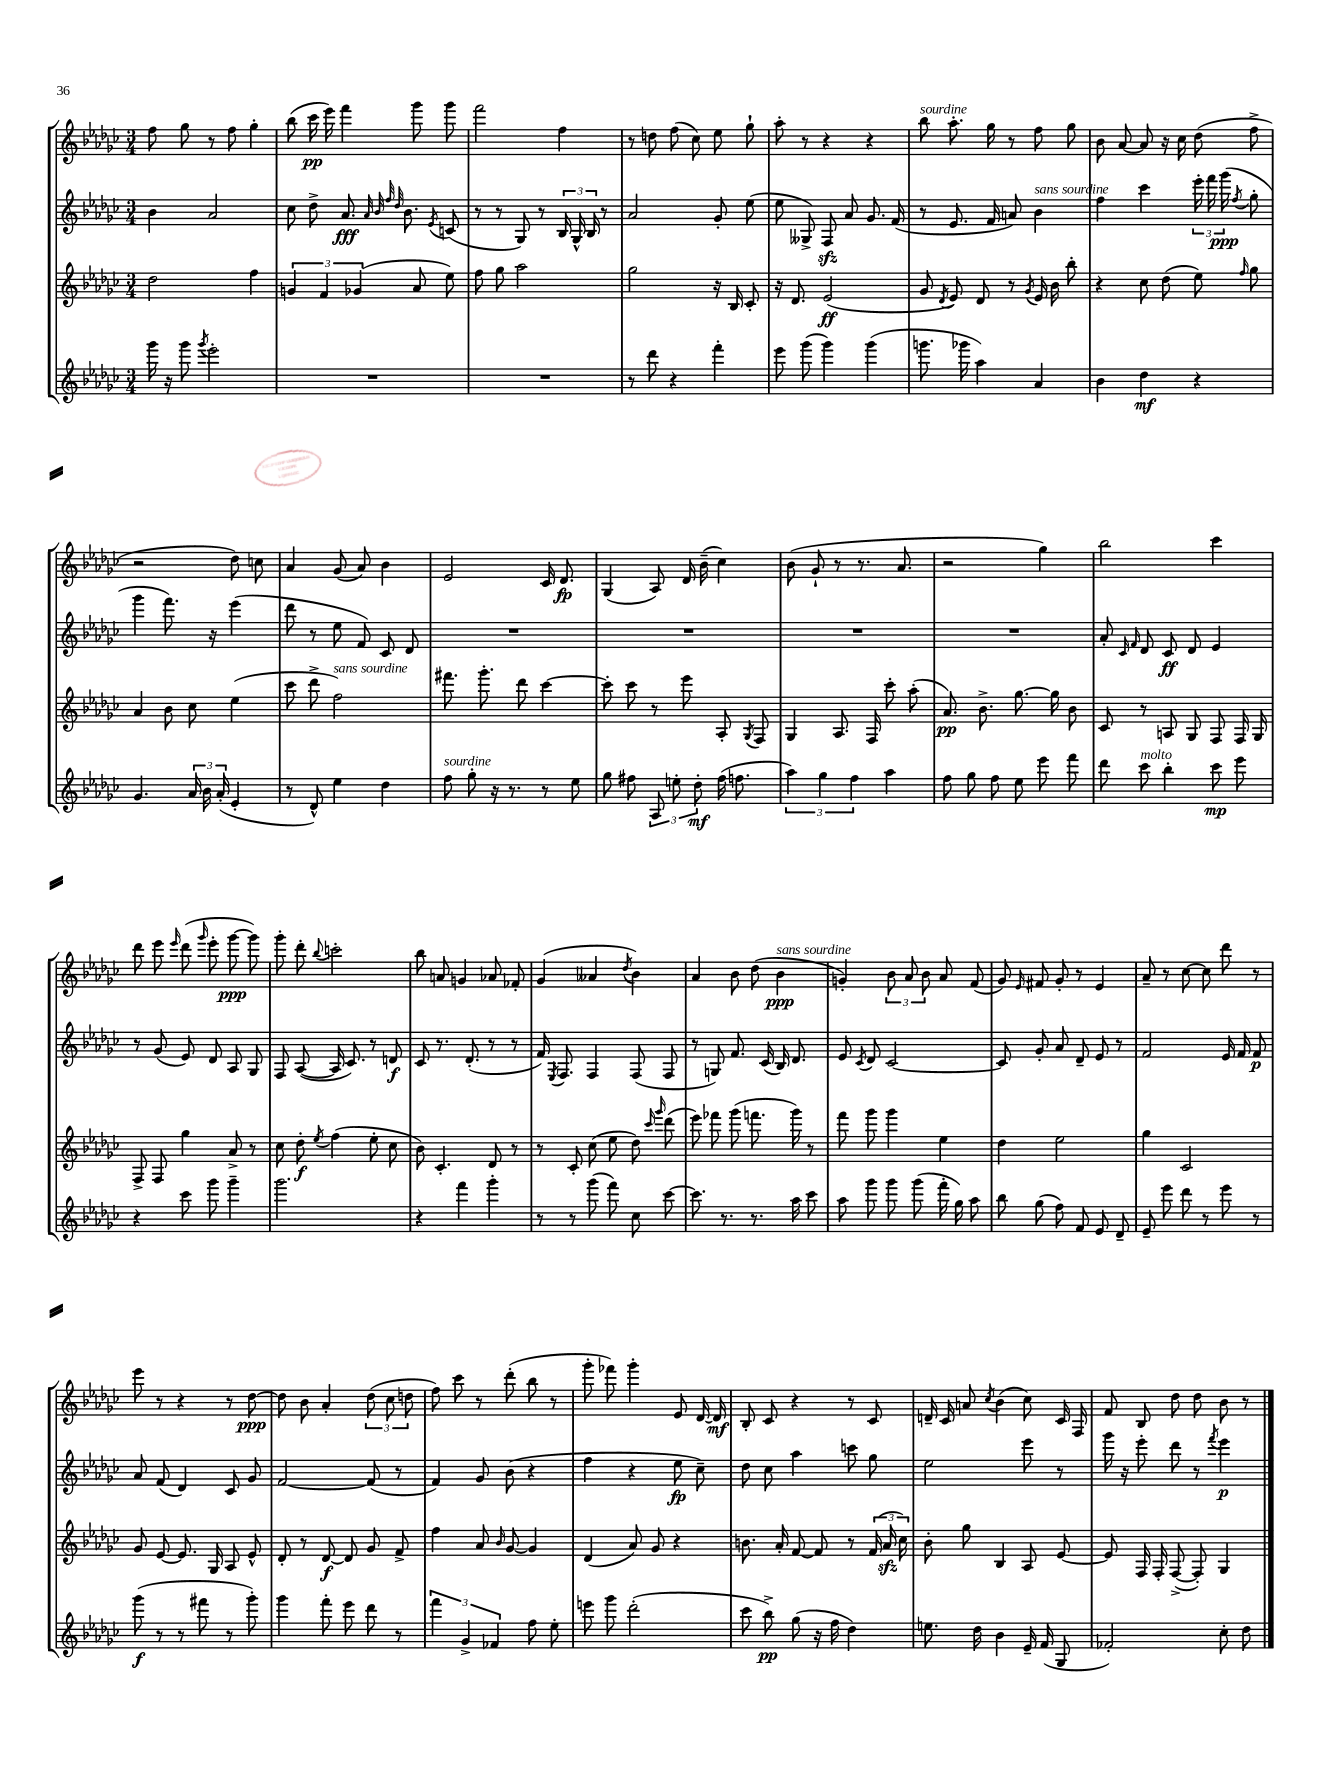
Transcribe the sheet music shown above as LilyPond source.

<<
\new StaffGroup <<
\new Staff = "s0" {
    \clef treble \key ges \major \numericTimeSignature \time 3/4
    \autoBeamOff f''8 ges''8 r8 f''8 ges''4-. |
    bes''8( ces'''16\pp ees'''16) f'''4 ges'''8 ges'''8 |
    f'''2 f''4 |
    r8 d''8 f''8( ces''8) ees''8 ges''8-! |
    aes''8-. r8 r4 r4 |
    bes''8^\markup { \italic "sourdine" } aes''8.-. ges''16 r8 f''8 ges''8 |
    bes'8 aes'8~ aes'8 r16 ces''16 des''8( f''8-> |
    r2 des''8) c''8 |
    aes'4 ges'8( aes'8) bes'4 |
    ees'2 ces'16 des'8.\fp |
    ges4( aes8) des'16 bes'16--( ces''4) |
    bes'8( ges'8-! r8 r8. aes'8. |
    r2 ges''4) |
    bes''2 ces'''4 |
    des'''8 ees'''8 \grace { ees'''16 } des'''8( \grace { ges'''16 } ees'''8-. ges'''8~\ppp ges'''8) |
    ges'''8-. des'''8-. \appoggiatura { bes''8 } c'''2-. |
    bes''8 a'8 g'4 aes'8 fes'8-. |
    ges'4( aeses'4 \acciaccatura { des''8 } bes'4) |
    aes'4 bes'8 des''8( bes'4\ppp^\markup { \italic "sans sourdine" } |
    g'4-.) \tuplet 3/2 { bes'8 aes'8 bes'8 } aes'8 f'8( |
    ges'8) \grace { ees'16 } fis'8 ges'8-. r8 ees'4 |
    aes'8-- r8 ces''8~ ces''8 des'''8 r8 |
    ees'''8 r8 r4 r8 des''8~\ppp |
    des''8 bes'8 aes'4-. \tuplet 3/2 { des''8( ces''8 d''8 } |
    f''8) ces'''8 r8 des'''8-.( bes''8 r8 |
    ges'''8-. fes'''8) ges'''4-. ees'8 des'16~ des'16\mf |
    bes8-. ces'8 r4 r8 ces'8 |
    d'16-- ces'16 a'8 \acciaccatura { ces''8 } bes'4( ces''8) ces'16 f16 |
    f'8 bes8 des''8 des''8 bes'8 r8 \bar "|." |
}
\new Staff = "s1" {
    \clef treble \key ges \major \numericTimeSignature \time 3/4
    \autoBeamOff bes'4 aes'2 |
    ces''8 des''8-> aes'8.\fff \grace { aes'32 bes'32 f''32 des''32 } bes'8. \acciaccatura { ees'8 } c'8( |
    r8 r8 ges8) r8 \tuplet 3/2 { bes16 ges16-^ bes16 } r8 |
    aes'2 ges'8-. ees''8( |
    ees''8 geses8->) f8\sfz aes'8 ges'8. f'16( |
    r8 ees'8. f'16 a'8) bes'4^\markup { \italic "sans sourdine" } |
    f''4 ces'''4 \tuplet 3/2 { ees'''16-. f'''16 ges'''16\ppp( } \acciaccatura { f''8 } ges''8-. |
    ges'''4 f'''8.) r16 ees'''4( |
    des'''8 r8 ees''8 f'8) ces'8 des'8 |
    R2. |
    R2. |
    R2. |
    R2. |
    aes'8-. \grace { ces'16 f'16 } des'8 ces'8\ff des'8 ees'4 |
    r8 ges'8( ees'8) des'8 aes8 ges8 |
    f8 aes8~( aes16 ces'8.) r8 d'8\f |
    ces'8 r8. des'8.-.( r8 r8 |
    f'16) \acciaccatura { ees8 } f8. f4 f8( f8 |
    r8 g8) f'8. ces'16( bes16) des'8. |
    ees'8 \acciaccatura { ces'8 } des'8 ces'2~ |
    ces'8 ges'8-. aes'8 des'8-- ees'8 r8 |
    f'2 ees'16 f'16 f'8\p |
    aes'8 f'8( des'4) ces'8 ges'8 |
    f'2~ f'8( r8 |
    f'4) ges'8 bes'8( r4 |
    f''4 r4 ees''8\fp ces''8--) |
    des''8 ces''8 aes''4 c'''8 ges''8 |
    ees''2 ees'''8 r8 |
    ges'''16 r16 ees'''8-. des'''8 r8 \acciaccatura { f'''8 } ees'''4\p \bar "|." |
}
\new Staff = "s2" {
    \clef treble \key ges \major \numericTimeSignature \time 3/4
    \autoBeamOff des''2 f''4 |
    \tuplet 3/2 { g'4 f'4 ges'4( } aes'8 ees''8) |
    f''8 ges''8 aes''2 |
    ges''2 r16 bes16 ces'8-. |
    r16 des'8. ees'2\ff( |
    ges'8 \acciaccatura { des'8 } ees'8) des'8 r8 \acciaccatura { ges'8 } ees'16 bes'16 bes''8-. |
    r4 ces''8 des''8( ees''8) \grace { f''16 } ges''8 |
    aes'4 bes'8 ces''8 ees''4( |
    ces'''8 des'''8-> f''2^\markup { \italic "sans sourdine" }) |
    fis'''8. ges'''8.-. des'''8 ces'''4~ |
    ces'''8-. ces'''8 r8 ees'''8 aes8-. \acciaccatura { ges8 } f8 |
    ges4 aes8. f16 ces'''8-. aes''8-.( |
    aes'8.\pp) bes'8.-> ges''8.~ ges''16 bes'8 |
    ces'8 r8 a8 ges8 f8 f16 ges16 |
    f8-> f8 ges''4 aes'8-> r8 |
    ces''8 des''8-.\f \acciaccatura { ees''8 } f''4( ees''8-. ces''8 |
    bes'8) ces'4.-. des'8 r8 |
    r8 ces'8-. ces''8( ees''8 des''8) \grace { ces'''16 ges'''16 } des'''8( |
    ees'''8) fes'''8 ges'''8( f'''8. ges'''16) r8 |
    f'''8 ges'''8 ges'''4 ees''4 |
    des''4 ees''2 |
    ges''4 ces'2 |
    ges'8 ees'8~ ees'8. ges16 aes8 ees'8-^ |
    des'8-. r8 des'8~\f des'8 ges'8 f'8-> |
    f''4 aes'8 \grace { bes'16 } ges'8~ ges'4 |
    des'4( aes'8) ges'8 r4 |
    b'8. aes'16-. f'8~ f'8 r8 \tuplet 3/2 { f'16( aes'16\sfz ces''16) } |
    bes'8-. ges''8 bes4 aes8 ees'8~ |
    ees'8 f16 f16-. f8~->( f8-.) ges4 \bar "|." |
}
\new Staff = "s3" {
    \clef treble \key ges \major \numericTimeSignature \time 3/4
    \autoBeamOff ges'''16 r16 ges'''8 \acciaccatura { ges'''8 } ees'''2-. |
    R2. |
    R2. |
    r8 des'''8 r4 f'''4-. |
    ees'''8 ges'''8( ges'''4) ges'''4( |
    g'''8. ges'''16 aes''4) aes'4 |
    bes'4 des''4\mf r4 |
    ges'4. \tuplet 3/2 { aes'16 bes'16 aes'16-.( } ees'4-. |
    r8 des'8-^) ees''4 des''4 |
    f''8^\markup { \italic "sourdine" } ges''8-. r16 r8. r8 ees''8 |
    ges''8 fis''8 \tuplet 3/2 { aes8 e''8-. des''8-.\mf } fis''16( f''8. |
    \tuplet 3/2 { aes''4) ges''4 f''4 } aes''4 |
    f''8 ges''8 f''8 ees''8 ees'''8 f'''8 |
    des'''8 ces'''8^\markup { \italic "molto" } bes''4-. ces'''8\mp ees'''8 |
    r4 ces'''8 ges'''8 ges'''4-- |
    ges'''2. |
    r4 f'''4 ges'''4-. |
    r8 r8 ges'''8( f'''8) ces''8 ces'''8~ |
    ces'''8. r8. r8. aes''16 ces'''8 |
    aes''8 ges'''8 ges'''8 ges'''8( f'''16-. ges''16) aes''8 |
    bes''8 ges''8( f''8) f'8 ees'8 des'8-- |
    ees'8-- ees'''8 des'''8 r8 ees'''8 r8 |
    ges'''8\f( r8 r8 fis'''8 r8 ges'''8-.) |
    ges'''4 f'''8-. ees'''8 des'''8 r8 |
    \tuplet 3/2 { f'''4 ges'4-> fes'4 } f''8 ees''8-. |
    e'''8 ges'''8 des'''2-.( |
    ces'''8 bes''8->\pp) ges''8( r16 f''16 des''4) |
    e''8. des''16 bes'4 ees'16-- f'16( ges8 |
    fes'2-.) ces''8-. des''8 \bar "|." |
}
>>
>>
\layout { \context { \Score \remove "Bar_number_engraver" } }
